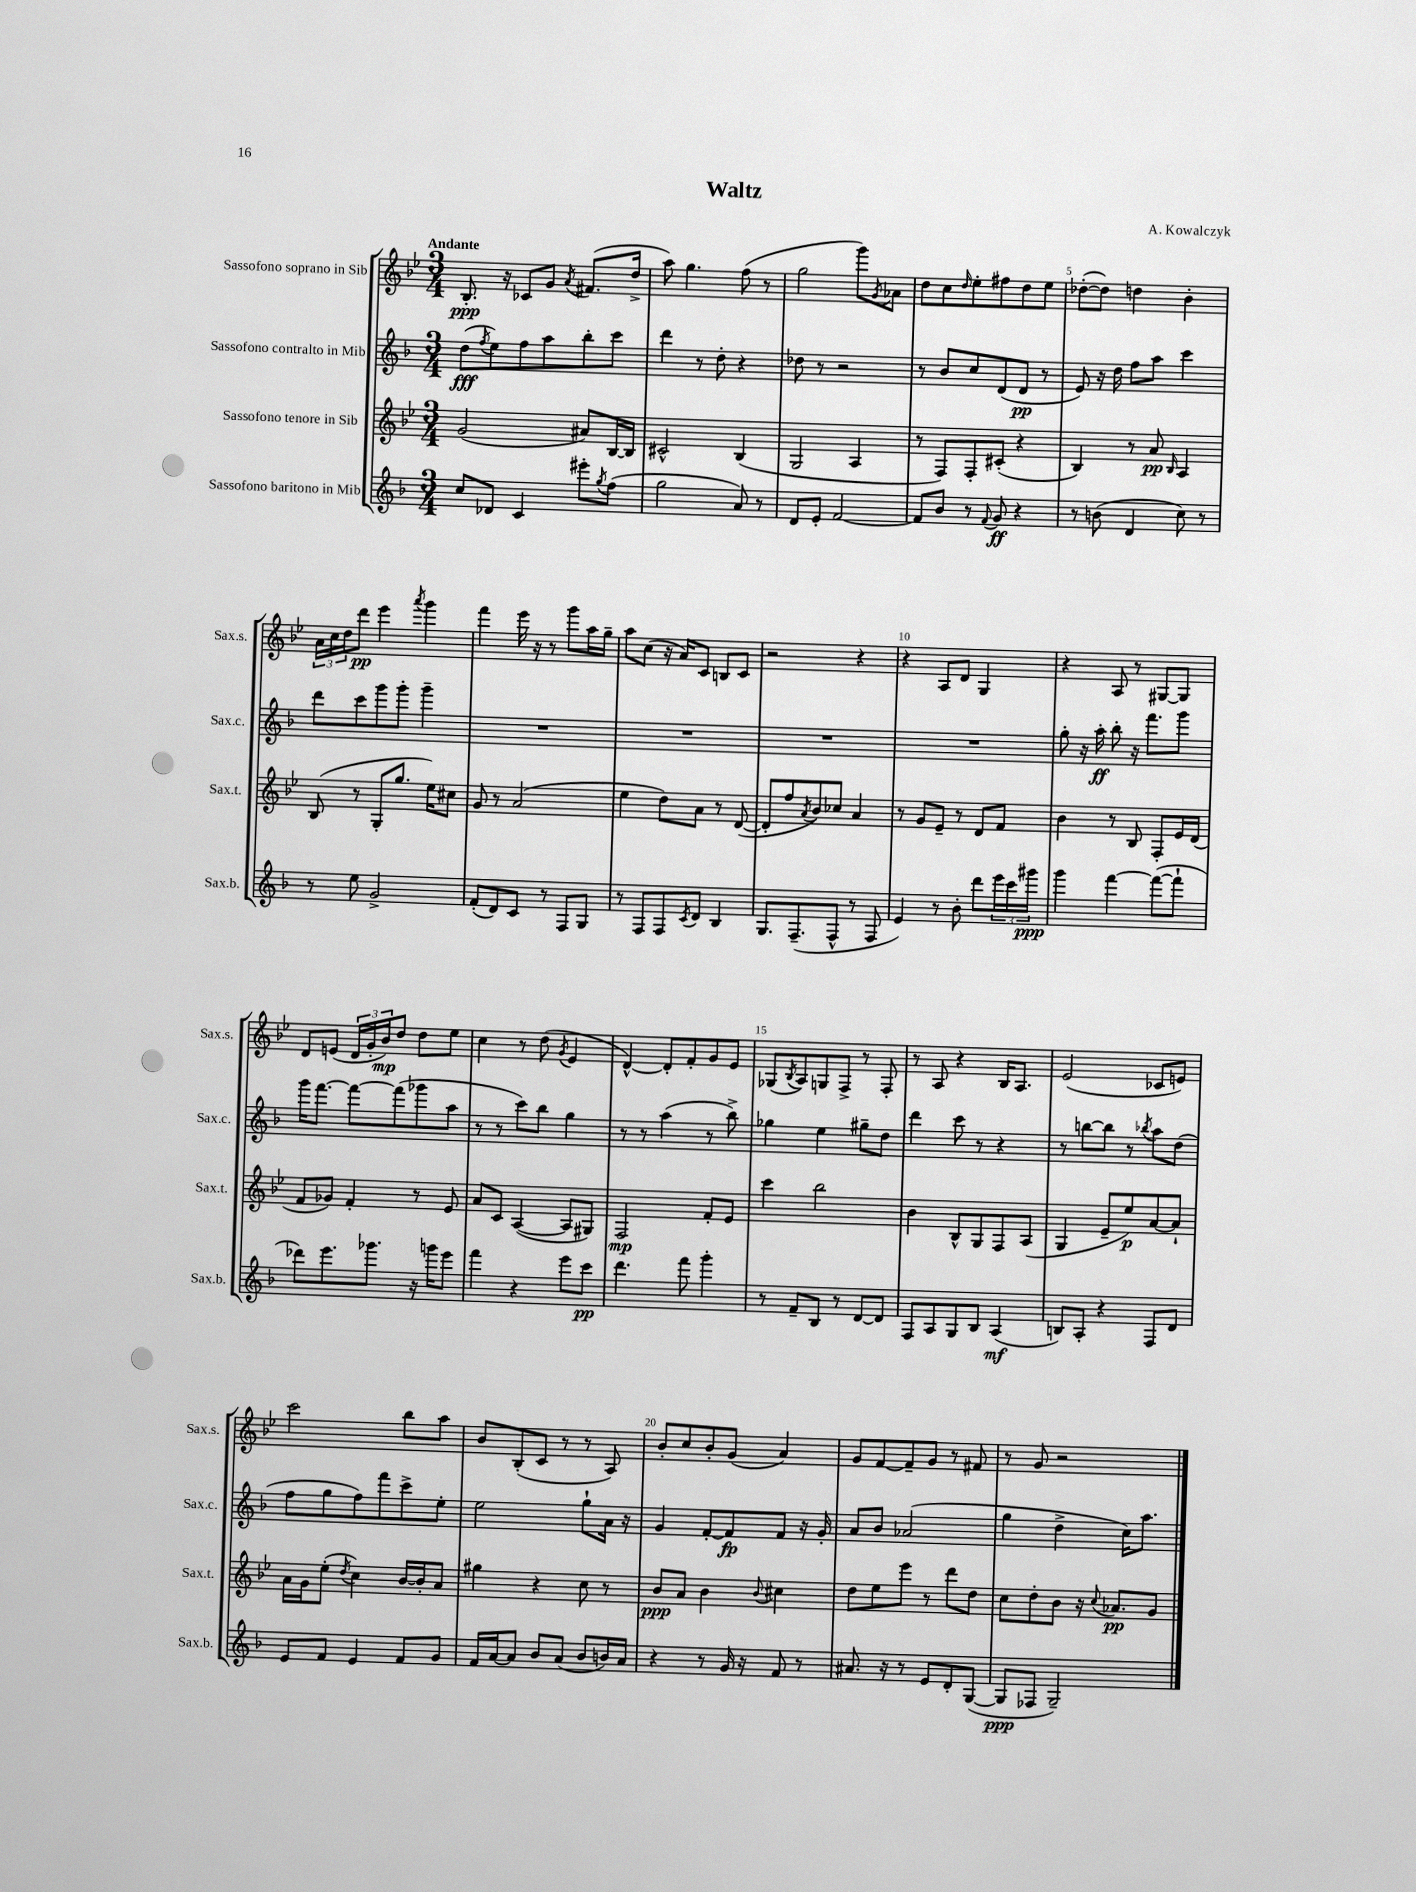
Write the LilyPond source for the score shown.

\header { title = "Waltz" composer = "A. Kowalczyk" }
<<
\new StaffGroup <<
\new Staff = "s0" \with { instrumentName = "Sassofono soprano in Sib" shortInstrumentName = "Sax.s." } {
    \clef treble \key bes \major \numericTimeSignature \time 3/4 \tempo "Andante"
    bes8.-.\ppp r16 ces'8 g'8 \acciaccatura { a'8 } fis'8.( d''16-> |
    a''8) g''4. f''8( r8 |
    g''2 g'''8) \acciaccatura { g'8 } aes'8 |
    d''8 c''8 \grace { d''16 } ees''8-. fis''8 d''8 ees''8 |
    des''8~-.( des''8) d''4 bes'4-. |
    \tuplet 3/2 { a'16 c''16 d''16 } d'''8\pp ees'''4 \acciaccatura { a'''8 } g'''4 |
    f'''4 ees'''16 r16 r8 g'''8 a''16 g''16-- |
    a''8 c''8( r16 a'16) c'8 b8 c'8 |
    r2 r4 |
    r4 a8 d'8 g4 |
    r4 a8 r8 gis8~ gis8 |
    d'8 e'8( \tuplet 3/2 { d'16 g'16-. bes'16\mp) } d''8 d''8 ees''8 |
    c''4 r8 d''8( \acciaccatura { g'8 } ees'4 |
    d'4~-^) d'8-. f'8-. g'8 ees'8 |
    ges8( \acciaccatura { bes8 } a8) g8 f8-> r8 f8-. |
    r8 a8 r4 bes16 a8. |
    ees'2( ces'8 e'8) |
    c'''2 bes''8 a''8 |
    bes'8 bes8-.( c'8 r8 r8 a8) |
    bes'8-. c''8 bes'8-. g'8( a'4) |
    g'8 f'8~ f'8-- g'8 r8 fis'8 |
    r8 g'8 r2 \bar "|." |
}
\new Staff = "s1" \with { instrumentName = "Sassofono contralto in Mib" shortInstrumentName = "Sax.c." } {
    \clef treble \key f \major \numericTimeSignature \time 3/4
    d''8\fff( \acciaccatura { f''8 } e''8) f''8 a''8 bes''8-. c'''8 |
    d'''4 r8 d''8-. r4 |
    des''8 r8 r2 |
    r8 bes'8 c''8 d'8( d'8\pp r8 |
    e'8) r16 d''16 f''8 a''8 c'''4 |
    d'''8 c'''8 g'''8 g'''8-. g'''4-- |
    R2. |
    R2. |
    R2. |
    R2. |
    g''8-. r16 a''16-.\ff bes''8-. r16 f'''8. g'''8 |
    g'''16 f'''8.~ f'''8~ f'''8( ges'''8 a''8 |
    r8 r8 c'''8) bes''8 g''4 |
    r8 r8 a''4( r8 bes''8->) |
    ges''4 e''4 gis''8-- d''8 |
    d'''4 c'''8 r8 r4 |
    r8 b''8~ b''8 r8 \acciaccatura { bes''8 } a''8 d''8( |
    f''8 g''8 f''8) f'''8 c'''8-> e''8-. |
    e''2 g''8-! a'16 r16 |
    g'4 f'8~-. f'8\fp f'8 r16 g'16-. |
    a'8 bes'8 aes'2( |
    g''4 d''4-> c''16) a''8. \bar "|." |
}
\new Staff = "s2" \with { instrumentName = "Sassofono tenore in Sib" shortInstrumentName = "Sax.t." } {
    \clef treble \key bes \major \numericTimeSignature \time 3/4
    g'2( ais'8) bes16~ bes16 |
    cis'2-^ bes4( |
    g2 a4 |
    r8 f8) f8-. cis'8-.( r4 |
    bes4) r8 a'8\pp \grace { bes16 } a4 |
    bes8( r8 g8-. g''8. ees''16) cis''8 |
    g'8 r8 a'2( |
    ees''4 d''8) a'8 r8 d'8~( |
    d'8-. f''8 \acciaccatura { a'8 } bes'8) ces''8 a'4 |
    r8 g'8 ees'8-- r8 d'8 f'8 |
    bes'4 r8 bes8 f8-. ees'16 d'16( |
    f'8 ges'8) f'4-. r8 ees'8 |
    a'8 c'8 a4~( a8 gis8) |
    f2\mp f'8-. ees'8 |
    c'''4 bes''2 |
    bes'4 bes8-^ g8 f8 a8( |
    g4 ees'8-- ees''8\p) a'8~ a'8-! |
    a'16 g'16 ees''8-.( \acciaccatura { d''8 } c''4) bes'16~ bes'16-. a'8 |
    gis''4 r4 c''8 r8 |
    bes'8\ppp a'8 bes'4 \appoggiatura { bes'8 } cis''4 |
    d''8 ees''8 ees'''8 r8 d'''8 d''8 |
    c''8 d''8-. bes'8 r16 \appoggiatura { c''8 } aes'8.\pp g'8 \bar "|." |
}
\new Staff = "s3" \with { instrumentName = "Sassofono baritono in Mib" shortInstrumentName = "Sax.b." } {
    \clef treble \key f \major \numericTimeSignature \time 3/4
    c''8 des'8 c'4 eis'''8-. \acciaccatura { g''8 } f''8( |
    g''2 a'8) r8 |
    d'8 e'8-. f'2~ |
    f'8 bes'8 r8 \appoggiatura { f'8 } g'8\ff r4 |
    r8 b'8( d'4 c''8) r8 |
    r8 e''8 g'2-> |
    f'8-.( d'8) c'8 r8 f8 g8 |
    r8 f8 f8 \acciaccatura { c'8 } d'8 bes4 |
    g8. f8.--( f8-^ r8 f8 |
    e'4) r8 bes'8-. d'''8 \tuplet 3/2 { e'''16 c'''16 gis'''16\ppp } |
    g'''4 f'''4~ f'''8~( f'''8-! |
    des'''8) e'''8. ges'''8. r16 g'''16 e'''8 |
    f'''4 r4 e'''8 c'''8\pp |
    d'''4. f'''8 g'''4-. |
    r8 f'8-- bes8 r8 d'8~ d'8 |
    f8 a8 g8 bes8 a4\mf( |
    b8) a8-. r4 f8 d'8 |
    e'8 f'8 e'4 f'8 g'8 |
    f'16 a'16~ a'8 bes'8 a'8( bes'8 b'16) a'16 |
    r4 r8 g'16 r16 f'8 r8 |
    ais'8. r16 r8 e'8 d'8-. g8~( |
    g8\ppp fes8 g2--) \bar "|." |
}
>>
>>
\layout { \context { \Score \override BarNumber.break-visibility = ##(#f #t #t) barNumberVisibility = #(every-nth-bar-number-visible 5) } }
